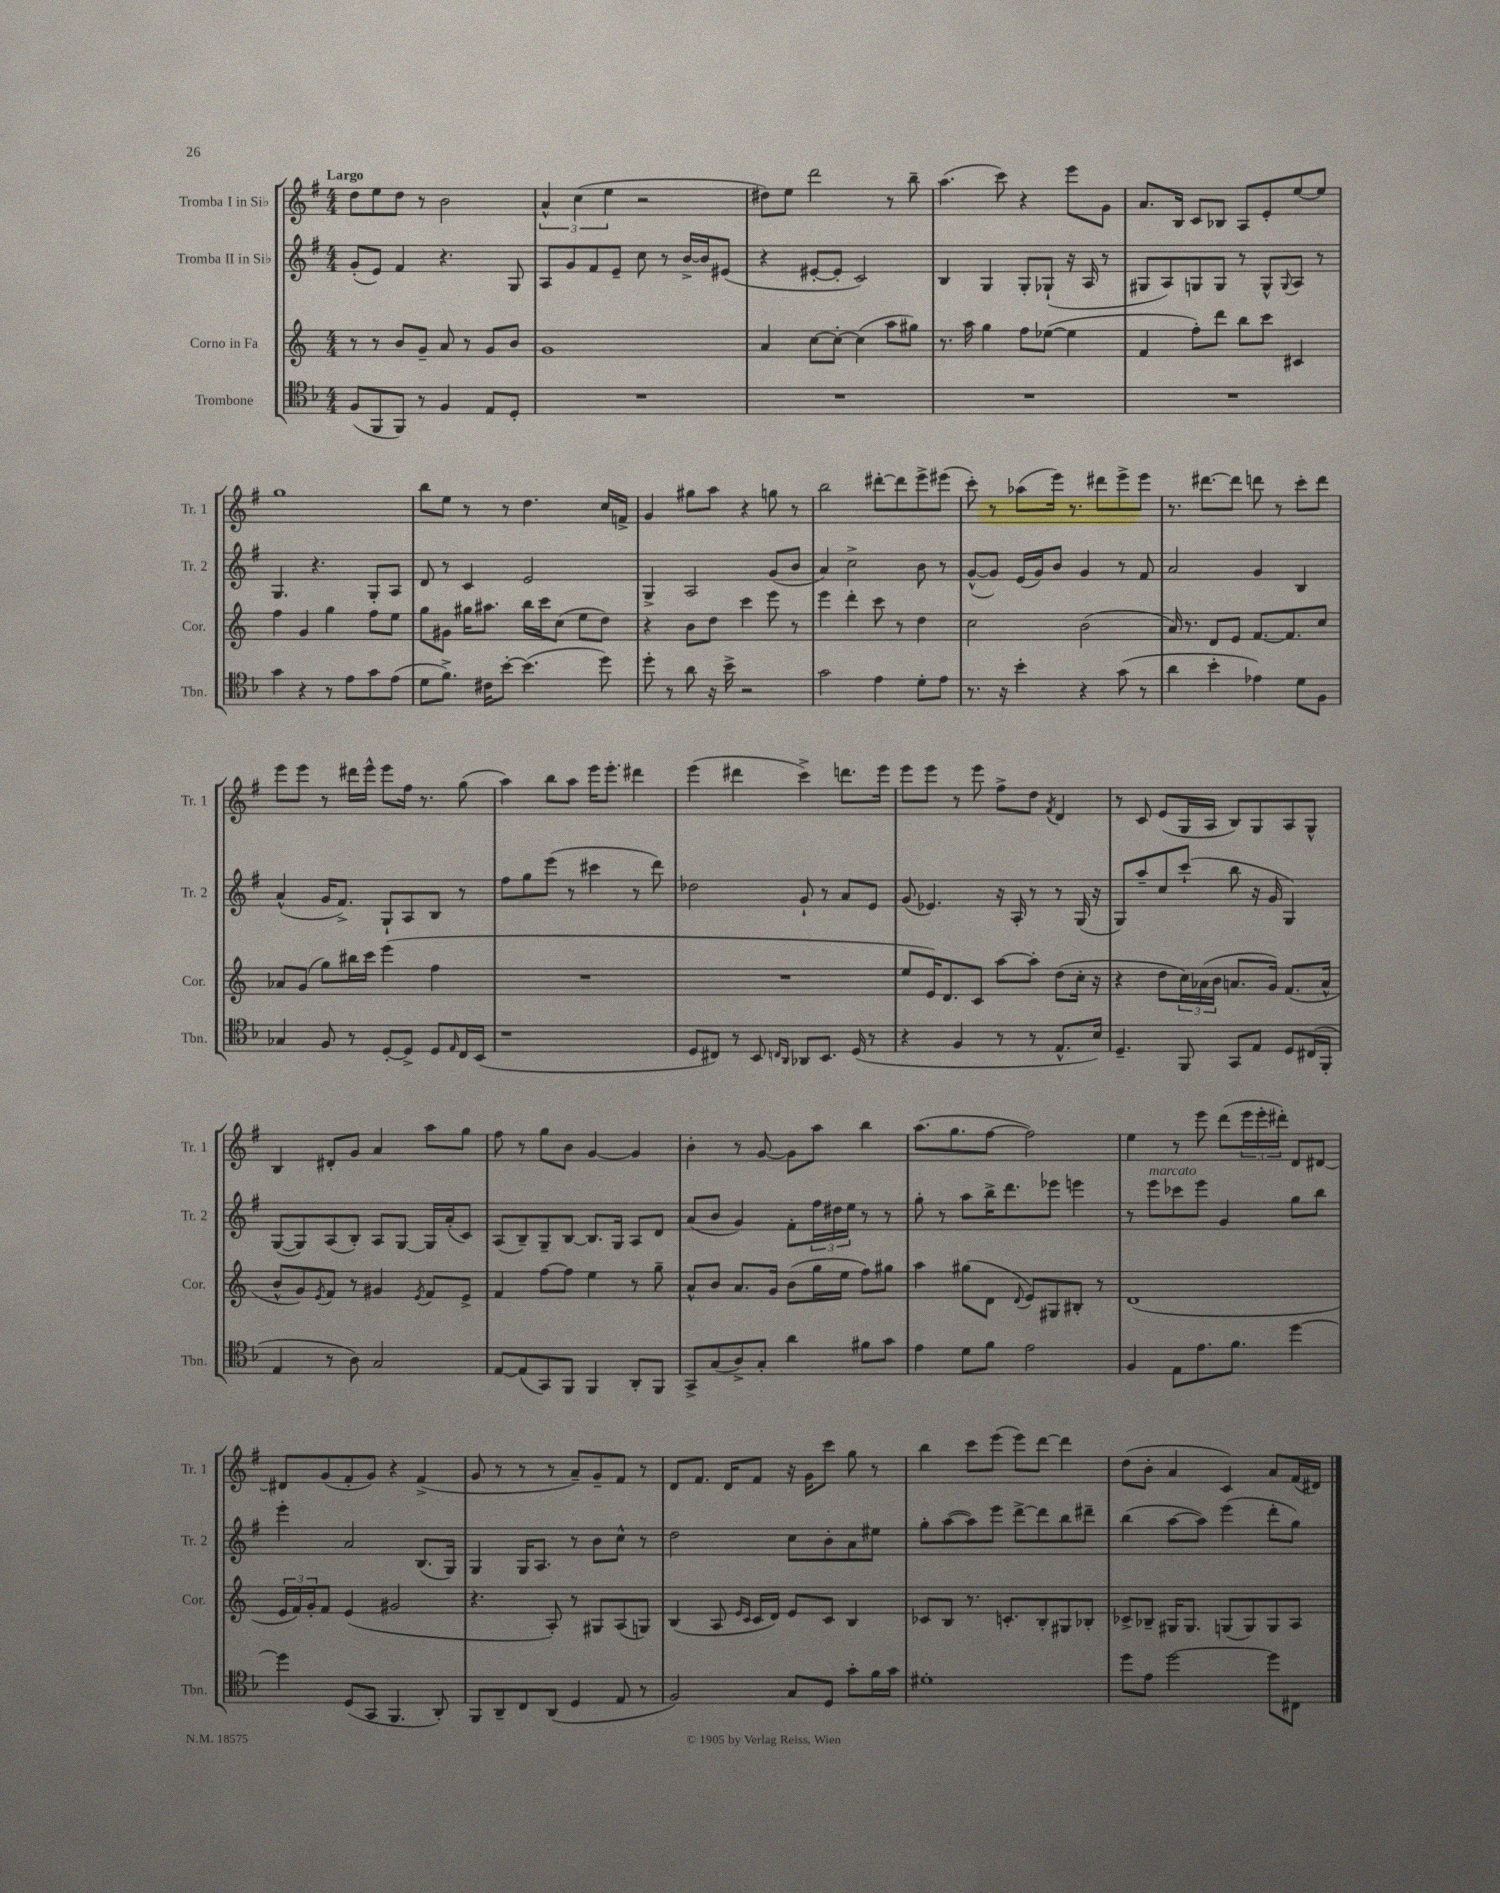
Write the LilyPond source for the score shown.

<<
\new StaffGroup <<
\new Staff = "s0" \with { instrumentName = "Tromba I in Sib" shortInstrumentName = "Tr. 1" } {
    \clef treble \key g \major \numericTimeSignature \time 4/4 \tempo "Largo"
    d''8 e''8 d''8 r8 b'2 |
    \tuplet 3/2 { a'4-^ c''4( e''4 } r2 |
    dis''8) e''8 d'''2 r8 b''8-- |
    a''4.( c'''8) r4 e'''8 g'8 |
    a'8. b16 c'8 bes8 a8 e'8-. e''8~ e''8 |
    g''1 |
    b''8 e''8 r8 r8 d''4. c''16 f'16-> |
    g'4 gis''8 a''8 r4 g''8 r8 |
    b''2 dis'''8~-. dis'''8 e'''8-> eis'''8( |
    c'''8-.) r8 aes''8( e'''16) r8. dis'''8 e'''8-> e'''8 |
    r8. dis'''8.~ dis'''8 d'''8 r8 c'''8-. d'''8 |
    e'''8 e'''8 r8 dis'''16 e'''16-^ e'''8 fis''16 r8. g''8( |
    a''4) b''8 a''8 e'''16 e'''8.-. dis'''4 |
    e'''4( dis'''4 c'''4->) d'''8. e'''16 |
    e'''8 e'''8 r8 e'''8 fis''8-> d''8 \acciaccatura { fis'8 } d'4 |
    r8 c'8 e'8( g16 a16 b8) g8 a8 g8-^ |
    b4 dis'8-. g'8 a'4 a''8 g''8 |
    fis''8 r8 g''8 b'8 g'4~ g'4 |
    b'4-. r8 g'8~ g'8 a''8 b''4 |
    a''8.( g''8. fis''8~ fis''2) |
    e''4 r8 e'''8 d'''8( \tuplet 3/2 { e'''16 e'''16-. dis'''16-.) } d'8 dis'8~ |
    dis'8 g'8( fis'8-. g'8) r4 fis'4->( |
    g'8 r8 r8 r8 a'8--) g'8-- fis'8 r8 |
    d'8 fis'8. d'16 fis'8 r16 g'16 c'''8 g''8 r8 |
    b''4 c'''8 e'''8( e'''8) d'''8~ d'''4 |
    d''8( b'8-. a'4 c'4) a'8 fis'16( dis'16) \bar "|." |
}
\new Staff = "s1" \with { instrumentName = "Tromba II in Sib" shortInstrumentName = "Tr. 2" } {
    \clef treble \key g \major \numericTimeSignature \time 4/4
    g'8-.( e'8) fis'4 r4. g8 |
    a8 g'8 fis'8 e'8-- c''8 r8 b'16~-> b'16 eis'8( |
    r4 eis'8~-. eis'8-. c'2) |
    b4 g4 g8-. ges8-!( r16 a16 r8 |
    gis8 a8) g8 g8 r8 g8-^ \appoggiatura { g8 } a8 r8 |
    g4. r4. g8-. a8 |
    d'8 r8 c'4 e'2 |
    g4-> a2 g'8( b'8 |
    a'4) c''2-> b'8 r8 |
    g'8~-^( g'8) e'16( g'16) b'8 g'4 r8 fis'8 |
    a'2 g'4 b4 |
    a'4-^( g'16 fis'8.->) g8-! a8 b8 r8 |
    fis''8 g''8 e'''8( r8 cis'''4 r8 d'''8) |
    des''2 g'8-! r8 a'8 e'8 |
    g'8( ees'4.) r16 a16-. r8 r8 g16( r16 |
    g8) a''8-- c''8 c'''8-!( b''8 r16 g'16 g4) |
    g8~( g8) a8( b8-.) a8 g8~ g16 a'16-.( c'8) |
    a8( b8--) g8-- b8~ b8. g16 a8 d'8 |
    a'8( b'8 g'4) fis'8-. \tuplet 3/2 { fis''16 dis''16 e''16 } r8 r8 |
    g''8-. r8 a''8 b''16-> d'''8. ees'''8 e'''4 |
    r8 e'''8^\markup { \italic "marcato" } ces'''8 e'''8 g'4 g''8 b''8 |
    e'''4-. a'2 b8.( g16) |
    g4 g16 a8. r8 b'8 c''8-^ r8 |
    d''2 c''8 b'8-. a'8 eis''8 |
    g''8-. a''8~( a''8) e'''8 d'''8~-> d'''8 b''8 dis'''8-- |
    b''4( a''8~ a''8) e'''4( d'''8-. g''8) \bar "|." |
}
\new Staff = "s2" \with { instrumentName = "Corno in Fa" shortInstrumentName = "Cor." } {
    \clef treble \key c \major \numericTimeSignature \time 4/4
    r8 r8 b'8 g'8-- a'8 r8 g'8 b'8 |
    g'1 |
    a'4 c''8~ c''8~-. c''4( a''8 gis''8) |
    r8. a''16 g''4 f''8 ees''8~( ees''4 |
    f'4 f''8-.) d'''8 b''8 c'''8 cis'4 |
    f''4 g'4 g''4 f''8 e''8 |
    g''8 gis'8 gis''16 ais''8. b''16 c'''16 c''8( e''8 d''8) |
    r4 b'8 d''8 c'''4 e'''8 r8 |
    e'''4 d'''4-. c'''8 r8 d''4 |
    c''2 b'2( |
    a'16) r8. d'8 e'8 f'8.~ f'8. c''8 |
    aes'8 g'8( g''8) bis''16 c'''16 e'''4( f''4 |
    R1 |
    R1 |
    e''8 e'16) d'8. c'8 a''8~ a''8-. d''8( c''16-. r16 |
    r4 d''8 \tuplet 3/2 { c''16) aes'16( b'16 } a'8. g'16) f'8.( a'16-^ |
    b'8-^ g'8) \acciaccatura { e'8 } f'8 r8 gis'4 \acciaccatura { e'8 } f'8 e'8-> |
    f'4 f''8~ f''8 e''4 r8 g''8-- |
    a'8-^ b'8 a'8. g'16 b'8( g''16 e''16 f''8) gis''8 |
    a''4 gis''8( d'8 \appoggiatura { d'8 } e'8) gis8 bis8-. r8 |
    d'1( |
    \tuplet 3/2 { e'16 f'16) g'16-. } f'8 e'4( gis'2 |
    r4. a8-.) r8 gis8 a8( g8) |
    b4( a8 \grace { e'16 c'16 } c'16 d'16) e'8 c'8 b4 |
    ces'8 b8 r8. c'8.-. b8-. gis8 bes8-. |
    ces'8-> bes8-- gis16 gis8. g8( g8) g8 a8 \bar "|." |
}
\new Staff = "s3" \with { instrumentName = "Trombone" shortInstrumentName = "Tbn." } {
    \clef tenor \key f \major \numericTimeSignature \time 4/4
    f8( f,8 f,8) r8 f4 e8 d8-. |
    R1 |
    R1 |
    R1 |
    R1 |
    g'4 r4 r8 e'8 g'8 e'8( |
    d'8 f'8.->) cis'16 bes'8~-. bes'4.( d''8) |
    d''8-. r8 a'8 r16 bes'16-> r2 |
    g'2 e'4 d'8-. e'8 |
    r8. r16 bes'4-. r4 g'8( r8 |
    a'4 bes'4-. ees'4) d'8 f8 |
    ges4 f8 r8 d8~-. d8-> d8 \grace { e16 } c16 bes,16( |
    r1 |
    d8 cis8) r8 bes,8 \grace { c16 a,16 } aes,8 bes,8. d16( r8 |
    r4 f4 r8 r8 e8.-^ bes16) |
    d4.-- f,8 g,8 e8 d8 cis16( f,16-. |
    e4 r8 a8) g2 |
    e8~ e8( g,8) f,8 f,4 a,8-. f,8 |
    g,8-> g8( a8->) g8-. a'4 fis'8 g'8 |
    e'4 d'8 f'8 e'2 |
    f4 e8 e'8. f'8. d''4~ |
    d''4 d8( g,8 f,4. a,8-.) |
    f,8 a,8-- c8 a,8( d4 e8 r8 |
    f2) g8 d8 g'8-. f'16 g'16 |
    dis'1-. |
    d''8 e'8 d''2~ d''8 cis8 \bar "|." |
}
>>
>>
\layout { \context { \Score \remove "Bar_number_engraver" } }
